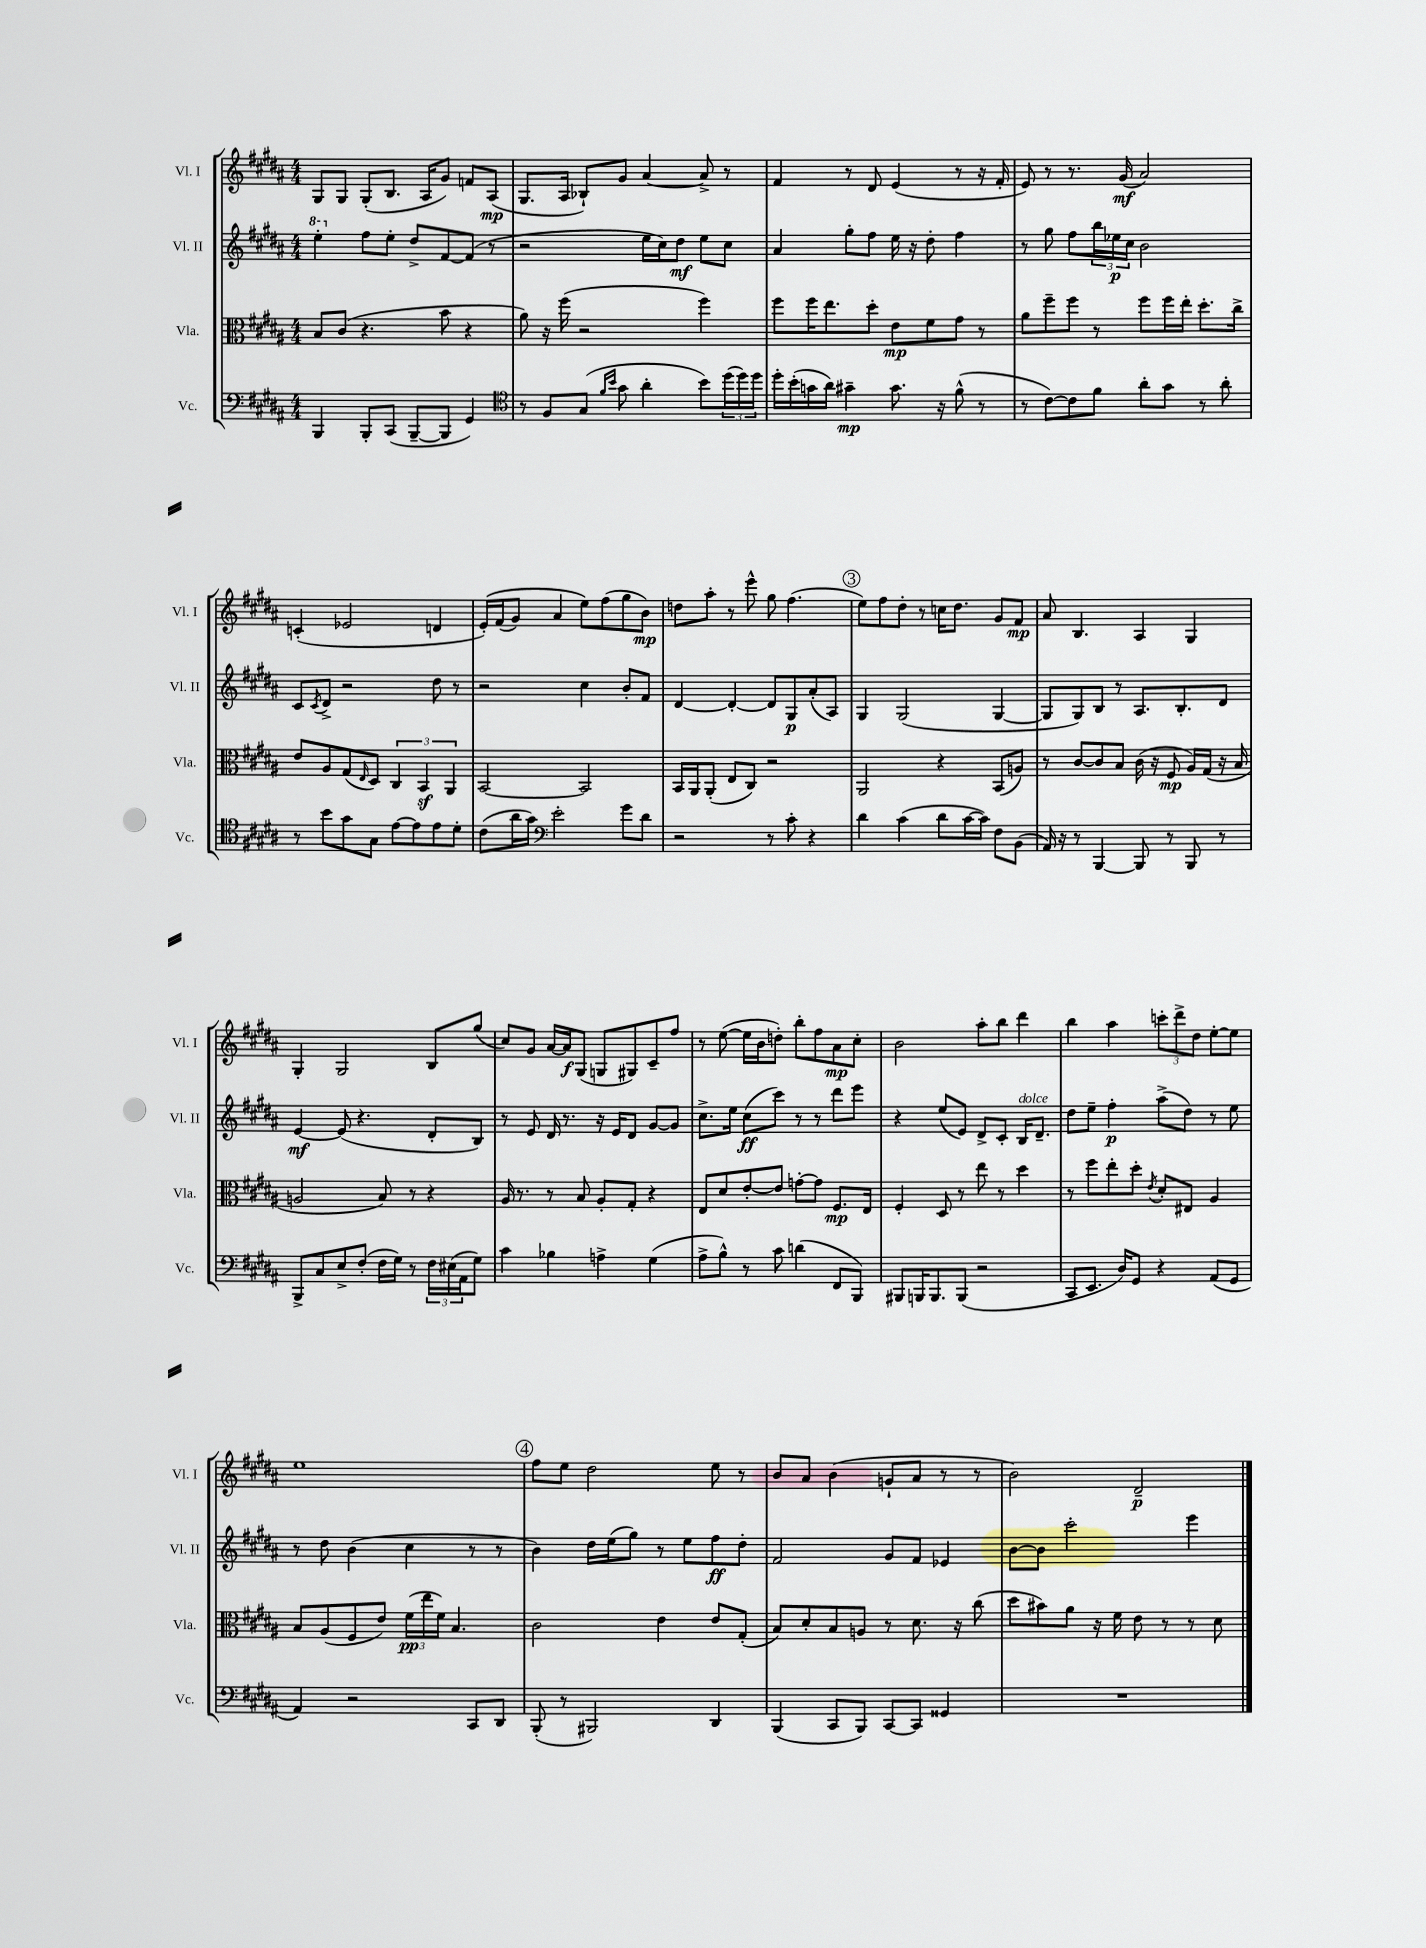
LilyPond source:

<<
\new StaffGroup <<
\new Staff = "s0" \with { instrumentName = "Vl. I" shortInstrumentName = "Vl. I" } {
    \clef treble \key b \major \numericTimeSignature \time 4/4
    gis8 gis8 gis8-.( b8. ais16 gis'8) f'8 ais8\mp( |
    gis8. ais16 bes8-!) gis'8 ais'4~ ais'8-> r8 |
    fis'4 r8 dis'8 e'4( r8 r16 fis'16-. |
    e'8) r8 r8. gis'16\mf( ais'2) |
    c'4-.( ees'2 d'4 |
    e'16-.)\( fis'16( gis'8) ais'4 e''8\) fis''8( gis''8 b'8\mp) |
    d''8 ais''8-. r8 e'''8-^ gis''8 fis''4.( |
    \mark \markup { \circle "3" } e''8) fis''8 dis''8-. r8 c''16 dis''8. gis'8 fis'8\mp |
    ais'8 b4. ais4 gis4 |
    gis4-. gis2 b8 gis''8( |
    cis''8) gis'8 ais'16~ ais'16\f gis8( g8 gis8) cis'8-- fis''8 |
    r8 e''8~( e''16 b'16 d''8-.) b''8-. fis''8 ais'8\mp cis''8-. |
    b'2 ais''8-. b''8 dis'''4 |
    b''4 ais''4 \tuplet 3/2 { c'''8-. dis'''8-> dis''8 } e''8~-. e''8 |
    e''1 |
    \mark \markup { \circle "4" } fis''8 e''8 dis''2 e''8 r8 |
    b'8 ais'8 b'4( g'8-! ais'8 r8 r8 |
    b'2) dis'2--\p \bar "|." |
}
\new Staff = "s1" \with { instrumentName = "Vl. II" shortInstrumentName = "Vl. II" } {
    \clef treble \key b \major \numericTimeSignature \time 4/4
    \ottava #1 e'''4-. \ottava #0 fis''8 e''8-. dis''8-> fis'8~ fis'8( r8 |
    r2 e''16 cis''16) dis''8\mf e''8 cis''8 |
    ais'4 gis''8-. fis''8 e''16 r16 dis''8-. fis''4 |
    r8 gis''8 fis''8 \tuplet 3/2 { b''16 ees''16\p cis''16 } b'2 |
    cis'8 \acciaccatura { cis'8 } dis'8-> r2 dis''8 r8 |
    r2 cis''4 b'8-. fis'8 |
    dis'4~ dis'4~-. dis'8 gis8\p ais'8-.( ais8) |
    \mark \markup { \circle "3" } gis4 gis2( gis4~ |
    gis8 gis8) b8 r8 ais8. b8.-. dis'8 |
    e'4~\mf e'8( r4. dis'8-. b8) |
    r8 e'8 dis'16 r8. r16 e'16 dis'8 gis'8~ gis'8 |
    cis''8.-> e''16 cis''8\ff( cis'''8) r8 r8 dis'''8 e'''8 |
    r4 e''8( e'8) dis'8-> cis'8-. b16^\markup { \italic "dolce" } dis'8.-- |
    dis''8 e''8-- fis''4-.\p ais''8->( dis''8) r8 e''8 |
    r8 dis''8 b'4( cis''4 r8 r8 |
    \mark \markup { \circle "4" } b'4) dis''16 e''16( gis''8) r8 e''8 fis''8\ff dis''8-. |
    fis'2 gis'8 fis'8 ees'4 |
    b'8~ b'8 cis'''2-. e'''4 \bar "|." |
}
\new Staff = "s2" \with { instrumentName = "Vla." shortInstrumentName = "Vla." } {
    \clef alto \key b \major \numericTimeSignature \time 4/4
    b8 cis'8( r4. b'8 r4 |
    ais'8) r16 fis''16( r2 fis''4) |
    fis''8 fis''16 e''8. dis''8-. e'8\mp fis'8 gis'8 r8 |
    ais'8 fis''8-- fis''8 r8 fis''8 fis''16 e''16-. dis''8.-. cis''16-> |
    e'8 ais8 gis8( \grace { e16 } dis8) \tuplet 3/2 { cis4 b,4\sf ais,4 } |
    b,2~ b,2 |
    b,16 ais,16 ais,8-.( e8 cis8) r2 |
    \mark \markup { \circle "3" } ais,2 r4 b,8( a8) |
    r8 cis'8~ cis'8 b8 cis'16( r16 fis8\mp ais16) gis16( r16 b16 |
    a2 b8) r8 r4 |
    ais16 r8. r8 b8 ais8-. gis8-. r4 |
    e8 dis'8 e'8~-. e'8 g'8~-. g'8 fis8.\mp e16 |
    fis4-. dis8 r8 e''8 r8 dis''4 |
    r8 fis''8 e''8-. dis''8-. \acciaccatura { e'8 } dis'8-. eis8 ais4 |
    b8 ais8( fis8 e'8) \tuplet 3/2 { fis'16\pp( e''16 fis'16) } b4. |
    \mark \markup { \circle "4" } cis'2 e'4 e'8 gis8-.( |
    b8) dis'8-. b8 a8 r8 dis'8. r16 cis''8( |
    dis''8 bis'8) ais'8 r16 fis'16 e'8 r8 r8 dis'8 \bar "|." |
}
\new Staff = "s3" \with { instrumentName = "Vc." shortInstrumentName = "Vc." } {
    \clef bass \key b \major \numericTimeSignature \time 4/4
    b,,4 b,,8-. cis,8( b,,8~-- b,,8 gis,4) |
    \clef tenor r8 fis8 gis8( \grace { fis'16 b'16 } gis'8 ais'4-. b'8) \tuplet 3/2 { dis''16( dis''16) dis''16 } |
    dis''16-. b'16-.( g'16 ais'16) gis'4--\mp gis'8. r16 fis'8-^( r8 |
    r8 cis'8~) cis'8 fis'8 ais'8-. gis'8 r8 ais'8-. |
    r8 b'8 gis'8 gis8 e'8~ e'8 e'8 dis'8-. |
    cis'8( ais'16 gis'16) \clef bass e'2-. gis'8 dis'8 |
    r2 r8 cis'8-. r4 |
    \mark \markup { \circle "3" } dis'4 cis'4( dis'8 cis'16~ cis'16) fis8 b,8( |
    ais,16) r16 r8 b,,4~ b,,8 r8 b,,8 r8 |
    b,,8-> cis8 e8-> fis8-.( fis16 gis16) r8 \tuplet 3/2 { fis16 eis16( ais,16 } gis8) |
    cis'4 bes4 a4-> gis4( |
    ais8-> b8-^) r8 cis'8 d'4( fis,8 b,,8) |
    bis,,8 b,,16 b,,8. b,,8( r2 |
    cis,8 e,8. dis16) gis,8 r4 ais,8( gis,8 |
    ais,4) r2 cis,8 dis,8 |
    \mark \markup { \circle "4" } b,,8-.( r8 bis,,2) dis,4 |
    b,,4( cis,8 b,,8) cis,8~ cis,8 gisis,4 |
    R1 \bar "|." |
}
>>
>>
\layout { \context { \Score \remove "Bar_number_engraver" } }
